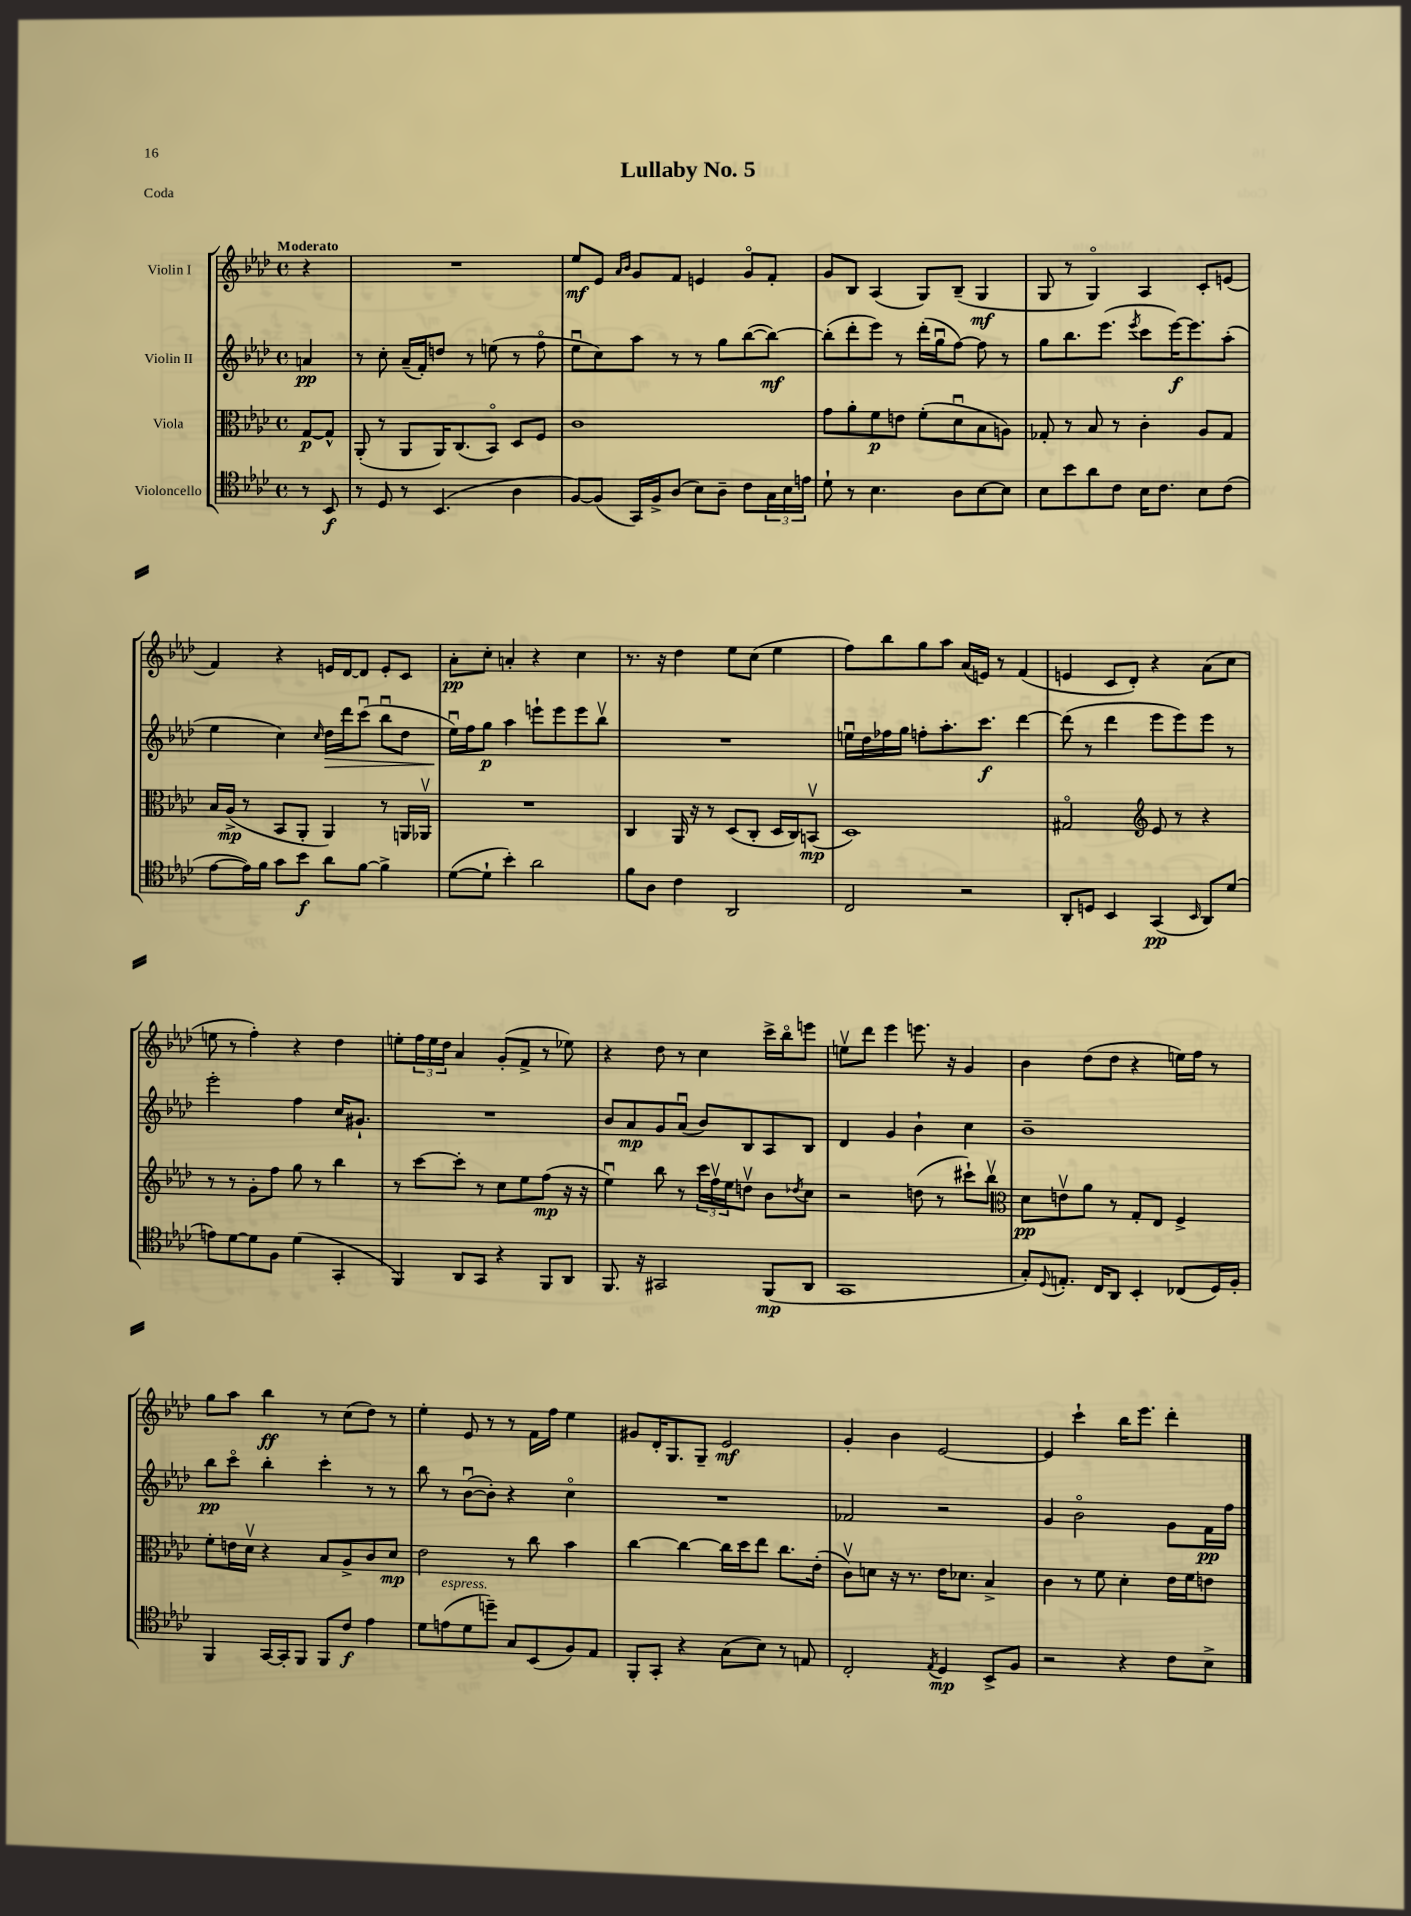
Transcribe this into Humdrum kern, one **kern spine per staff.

**kern	**kern	**kern	**kern
*staff4	*staff3	*staff2	*staff1
*clefC4	*clefC3	*clefG2	*clefG2
*k[b-e-a-d-]	*k[b-e-a-d-]	*k[b-e-a-d-]	*k[b-e-a-d-]
*M4/4	*M4/4	*M4/4	*M4/4
*met(c)	*met(c)	*met(c)	*met(c)
8r	[8G	4a	4r
8BB-	8G^^]	.	.
=	=	=	=
8r	(8AA-'	8r	1r
8D-	8r	8cc'	.
8r	8AA-	(16a-~	.
.	.	16f')	.
(4.BB-	16AA-)	8dd	.
.	(8.C	.	.
.	.	8r	.
.	8BB-o)	(8ee	.
4A-	8D-	8r	.
.	8F	8ffo	.
=	=	=	=
[8F)	1c	8ee-u	8ee-
(8F]	.	8cc)	8e-
.	.	.	16qqa-
.	.	.	16qqb-
16GG)	.	8aa-	8g
16F^	.	.	.
(8A-	.	8r	8f
8B-)	.	8r	4e
8A-~	.	8gg	.
8c	.	([8bb-	8go
24G	.	8bb-_)	8f'
24B-	.	.	.
24e	.	.	.
=	=	=	=
8d-`	8g	(8bb-']	8g
8r	8a-'	8ddd-'	8B-
4.B-	8f	8eee-)	(4A-
.	8e	8r	.
.	(8f'	(16ddd-'	8G)
.	.	16ggu	.
8A-	8d-u	[8ff)	(8B-~
[8B-	8B-	8ff]	4G
8B-]	8A)	8r	.
=	=	=	=
8B-	8G-'	8gg	8G
8b-	8r	8.bb-	8r
8a-	8B-	.	4Go)
.	.	(8.eee-	.
8c	8r	.	.
.	.	8qeee-	.
16B-	4c'	8ccc	4A-
8.c	.	.	.
.	.	[16eee-)	.
.	.	8.eee-]	.
8B-	8A-	.	8c'
(8c	8G-	(8aa-'	(8e
=	=	=	=
[8e-	16B-	4ee-	4f)
.	(16A-^	.	.
16e-])	8r	.	.
16f	.	.	.
8g	8BB-	4cc)	4r
8b-	8AA-'	.	.
.	.	16qqcc	.
8a-	4AA-)	16dd-	16e
.	.	16ddd-	[16d-
[8f	.	(8cccu	8d-]
4f^]	8r	8bb-u	8e'
.	16AA	8dd-	8c
.	16AA-v	.	.
=	=	=	=
([8d-	1r	16ee-u)	8a-'
.	.	16ff	.
8d-`]	.	8gg	8cc'
4b-')	.	4aa-	4a'
2a-	.	8eee`	4r
.	.	8eee	.
.	.	8eee	4cc
.	.	8bb-v	.
=	=	=	=
8f	4C	1r	8.r
8A-	.	.	.
.	.	.	16r
4c	16AA-	.	4dd-
.	16r	.	.
.	8r	.	.
2AA-	(8D-	.	8ee-
.	8C'	.	(8cc
.	16D-	.	4ee-
.	16C)	.	.
.	(8BBv	.	.
=	=	=	=
2C	1D-)	16eeu	8ff)
.	.	16dd-	.
.	.	16ff-	8bb-
.	.	16gg	.
.	.	8ff'	8gg
.	.	8.aa-'	8aa-
2r	.	.	(16a-
.	.	8.ccc	16e)
.	.	.	8r
.	.	[4ddd-	(4f
=	=	=	=
8AA-'	2G#o	(8ddd-]	4e
8D	.	8r	.
4BB-	.	4ddd-	8c
.	.	.	8d-')
*	*clefG2	*	*
(4GG	8e-	8eee-	4r
.	8r	8eee-)	.
16qqBB-	.	.	.
8AA-)	4r	8eee-	(8a-
(8d-	.	8r	8cc
=	=	=	=
8e)	8r	2eee-'	8ee
[8d-	8r	.	8r
8d-]	8g'	.	4ff')
8F	8ff	.	.
(4d-	8gg	4ff	4r
.	8r	.	.
4GG'	4bb-	16cc	4dd-
.	.	8.g#`	.
=	=	=	=
4FF)	8r	1r	8ee'
.	[8ccc	.	24ff
.	.	.	24ee
.	.	.	24dd-
8AA-	8ccc']	.	4a-
8GG	8r	.	.
4r	8cc	.	(8g'
.	8ee-	.	8f^
8FF	(8ff	.	8r
8AA-	16r	.	8ee-)
.	16r	.	.
=	=	=	=
8.FF	4ee-u)	8b-	4r
.	.	8a-	.
16r	.	.	.
2GG#	8bb-	8g	8dd-
.	8r	(8a-u	8r
.	24ccc	8b-)	4cc
.	24ffv	.	.
.	24ee-	.	.
.	8ddv	8B-	.
(8FF	8b-	8A-	16ccc^
.	.	.	16bb-o
.	8qdd-	.	.
8AA-	8cc	8B-	8eee
=	=	=	=
1GG	2r	4d-	8eev
.	.	.	8ddd-
.	.	4g	4eee-
.	(8dd	4b-`	8.eee
.	8r	.	.
.	.	.	16r
.	8ccc#`)	4cc	4g
.	8bb-v	.	.
=	=	=	=
*	*clefC3	*	*
8G')	8d-	1b-~	4b-
8qqD-	.	.	.
8.E'	8ev	.	.
.	8a-	.	(8dd-
16C	.	.	.
8AA-	8r	.	8dd-
4BB-'	8G'	.	4r
.	8E-	.	.
(8C-	4F^	.	16ee)
.	.	.	16ff
16D-)	.	.	8r
16F'	.	.	.
=	=	=	=
4FF	8f'	8bb-	8gg
.	16e	8ccco	8aa-
.	16d-v	.	.
[16GG	4r	4bb-'	4bb-
16GG']	.	.	.
8FF	.	.	.
8FF	8B-	4ccc'	8r
8c	8A-^	.	(8cc
4e-	8c	8r	8dd-)
.	8d-	8r	8r
=	=	=	=
8d-	2e-	8bb-	4ee-'
(8e	.	8r	.
8d-	.	([8b-u	8e-
8dd~)	.	8b-'])	8r
8G	8r	4r	8r
(8BB-	8cc	.	16f
.	.	.	16ff
8F)	4b-	4cco	4ee-
8E-	.	.	.
=	=	=	=
8FF'	[4cc	1r	8g#
8GG'	.	.	16d-'
.	.	.	8.G
4r	4cc_	.	.
.	.	.	8G~
(8G	16cc]	.	2e-
.	16dd-	.	.
8B-)	8ee-	.	.
8r	8.cc	.	.
8E	.	.	.
.	(16e-'	.	.
=	=	=	=
2C'	8cv)	2f-	4g'
.	8d	.	.
.	16r	.	4b-
.	8.r	.	.
8qE-	.	.	.
4D-	16e-	2r	[2e-
.	8.d-	.	.
8BB-^	4B-^	.	.
8F	.	.	.
=	=	=	=
2r	4c	4g	4e-]
.	8r	2b-o	4ccc`
.	8f	.	.
4r	4d-'	.	16bb-
.	.	.	8.eee-
8c	16e-	8g	4ddd-'
.	16f	.	.
8B-^	8e	16f	.
.	.	16ff	.
==	==	==	==
*-	*-	*-	*-
